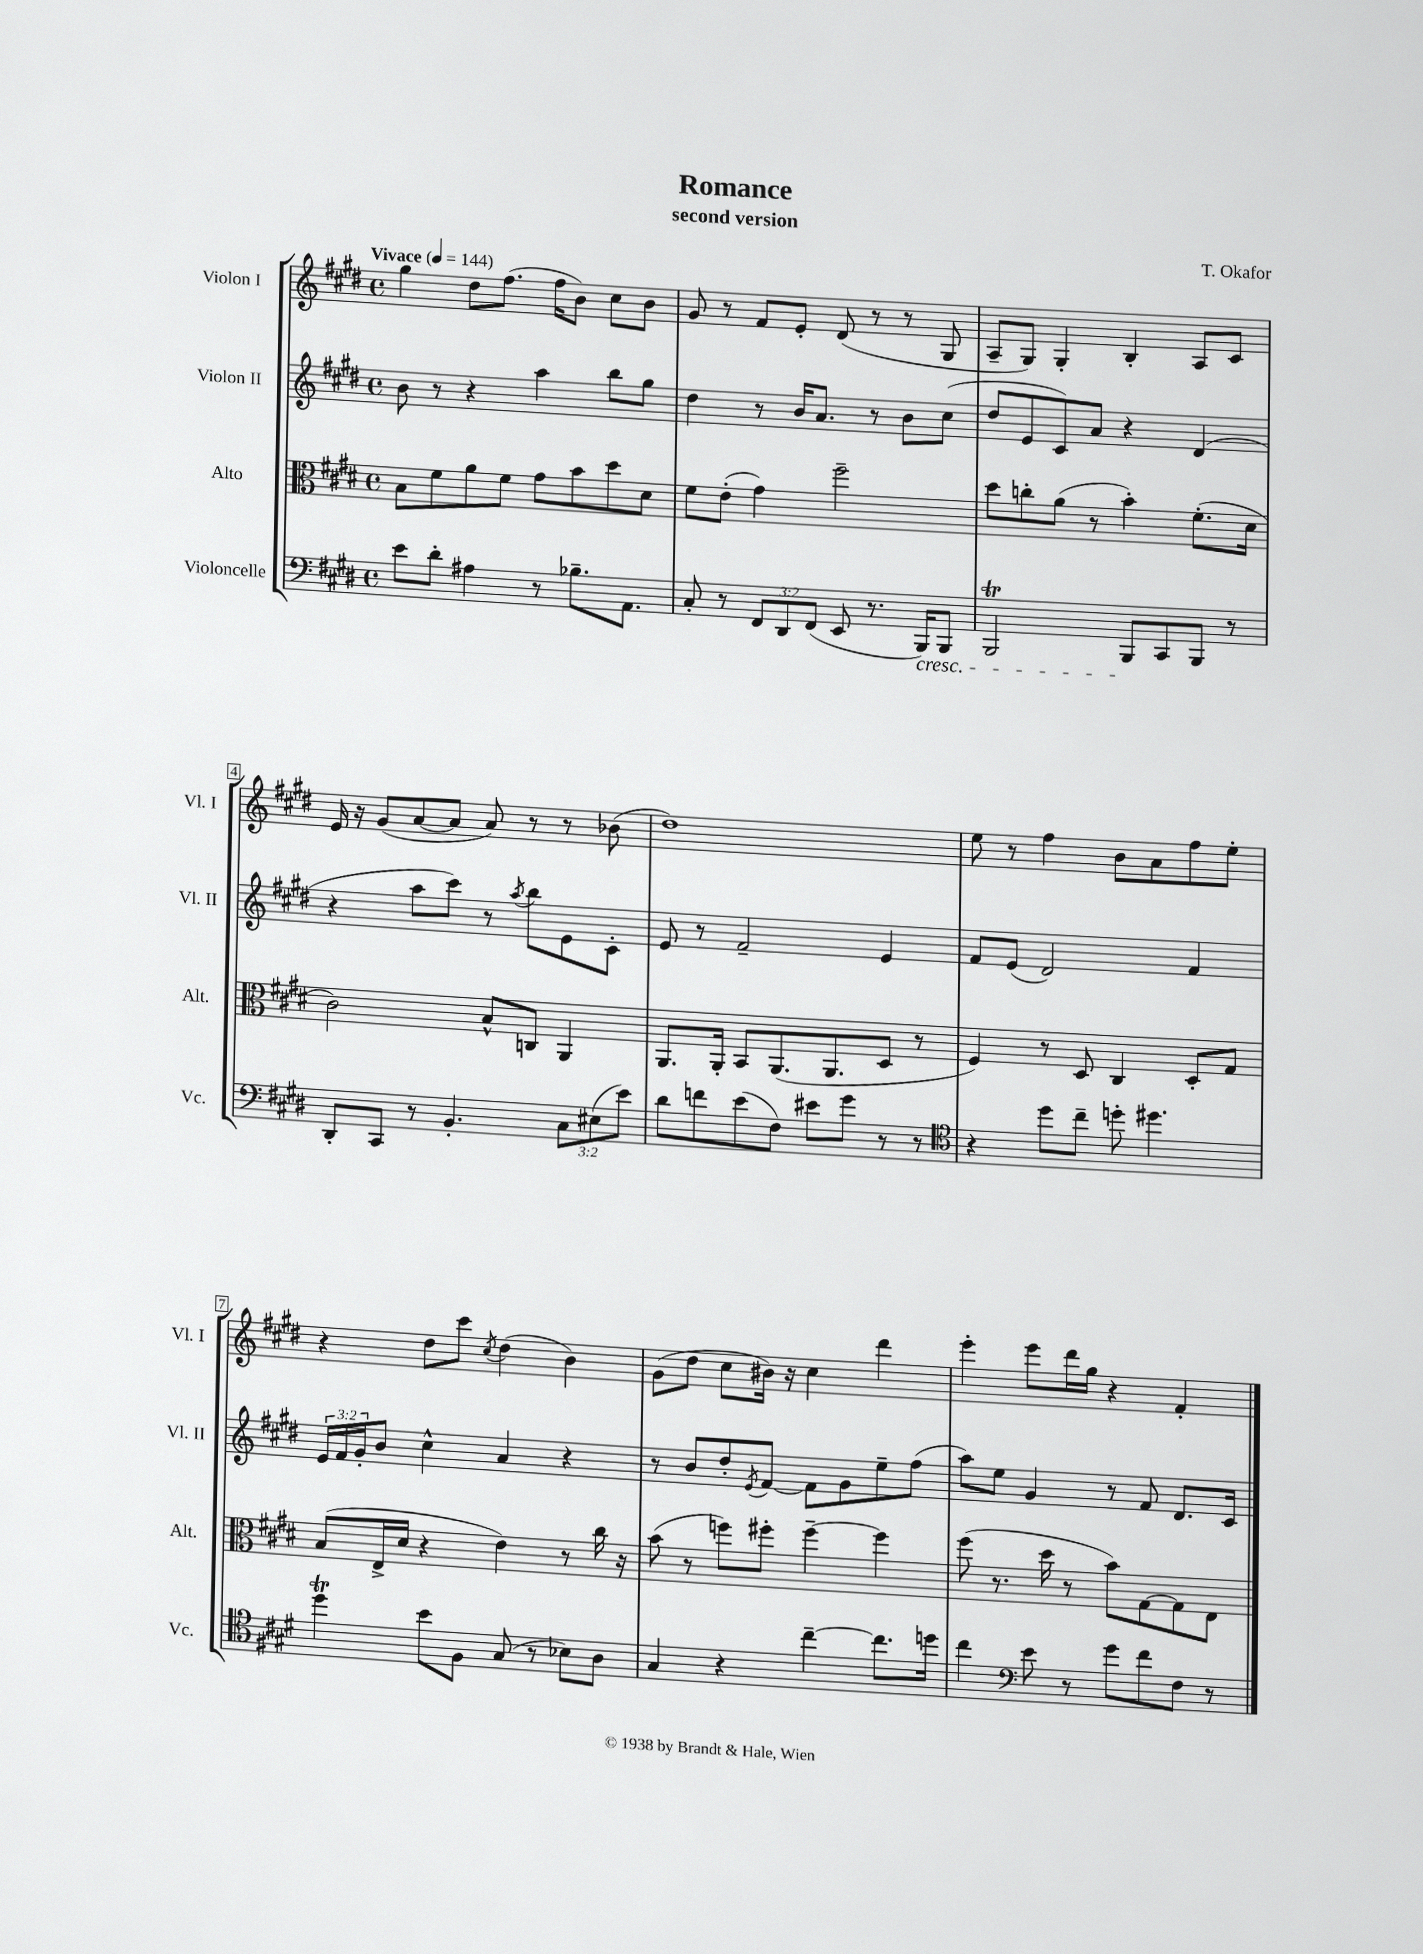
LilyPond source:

\header { title = "Romance" composer = "T. Okafor" subtitle = "second version" }
<<
\new StaffGroup <<
\new Staff = "s0" \with { instrumentName = "Violon I" shortInstrumentName = "Vl. I" } {
    \clef treble \key e \major \defaultTimeSignature \time 4/4 \tempo "Vivace" 4 = 144
    gis''4 dis''8 fis''8.( fis''16 b'8) cis''8 b'8 |
    gis'8 r8 fis'8 e'8-. dis'8( r8 r8 gis8 |
    a8-- gis8) gis4-. b4-. a8 cis'8 |
    e'16 r16 gis'8( a'8~ a'8 a'8) r8 r8 bes'8( |
    dis''1) |
    e''8 r8 fis''4 b'8 a'8 fis''8 e''8-. |
    r4 dis''8 cis'''8 \acciaccatura { cis''8 } dis''4( b'4) |
    gis'8( dis''8 cis''8 bis'16) r16 cis''4 dis'''4 |
    e'''4-. e'''8 dis'''16 gis''16 r4 fis'4-. \bar "|." |
}
\new Staff = "s1" \with { instrumentName = "Violon II" shortInstrumentName = "Vl. II" } {
    \clef treble \key e \major \defaultTimeSignature \time 4/4 \override Staff.TupletNumber.text = #tuplet-number::calc-fraction-text
    b'8 r8 r4 a''4 b''8 gis''8 |
    dis''4 r8 b'16 a'8. r8 b'8 cis''8( |
    dis''8 e'8 cis'8) a'8 r4 dis'4( |
    r4 a''8 cis'''8) r8 \acciaccatura { a''8 } b''8 e'8 cis'8-. |
    e'8 r8 fis'2-- e'4 |
    fis'8 e'8( dis'2) fis'4 |
    \tuplet 3/2 { e'16 fis'16 gis'16-. } b'8 cis''4-^ a'4 r4 |
    r8 b'8 dis''8-. \acciaccatura { e'8 } fis'8~ fis'8 gis'8 e''8-- fis''8( |
    a''8) e''8 gis'4 r8 fis'8 dis'8. cis'16 \bar "|." |
}
\new Staff = "s2" \with { instrumentName = "Alto" shortInstrumentName = "Alt." } {
    \clef alto \key e \major \defaultTimeSignature \time 4/4
    b8 fis'8 a'8 fis'8 gis'8 b'8 dis''8 dis'8 |
    fis'8 e'8-.( gis'4) fis''2-- |
    dis''8 c''8-. a'8( r8 b'4-.) fis'8.-.( dis'16 |
    cis'2) b8-^ c8 a,4 |
    a,8. a,16-. b,8 a,8.( a,8. dis8 r8 |
    fis4) r8 dis8 cis4 dis8-. gis8 |
    b8( e16-> dis'16 r4 e'4) r8 cis''16 r16 |
    b'8( r8 f''8) fis''8-. fis''4~-- fis''4 |
    fis''8( r8. dis''16 r8 b'8) gis8~ gis8 e8 \bar "|." |
}
\new Staff = "s3" \with { instrumentName = "Violoncelle" shortInstrumentName = "Vc." } {
    \clef bass \key e \major \defaultTimeSignature \time 4/4 \override Staff.TupletNumber.text = #tuplet-number::calc-fraction-text
    e'8 dis'8-. ais4 r8 bes8.-- a,8. |
    cis8-. r8 \tuplet 3/2 { fis,8 dis,8 fis,8( } e,8 r8. b,,16\cresc) b,,8 |
    b,,2\trill b,,8\! cis,8 b,,8 r8 |
    dis,8-. cis,8 r8 b,4.-. \tuplet 3/2 { cis8 eis8( e'8) } |
    dis'8 f'8 e'8( fis8) eis'8 gis'8 r8 r8 |
    \clef tenor r4 dis''8 cis''8-- d''8-. dis''4. |
    dis''4\trill b'8 fis8 gis8( r8 bes8) a8 |
    gis4 r4 cis''4~-- cis''8. d''16 |
    cis''4 \clef bass e'8 r8 gis'8 fis'8 fis8 r8 \bar "|." |
}
>>
>>
\layout { \context { \Score \override BarNumber.stencil = #(make-stencil-boxer 0.1 0.3 ly:text-interface::print) } }
